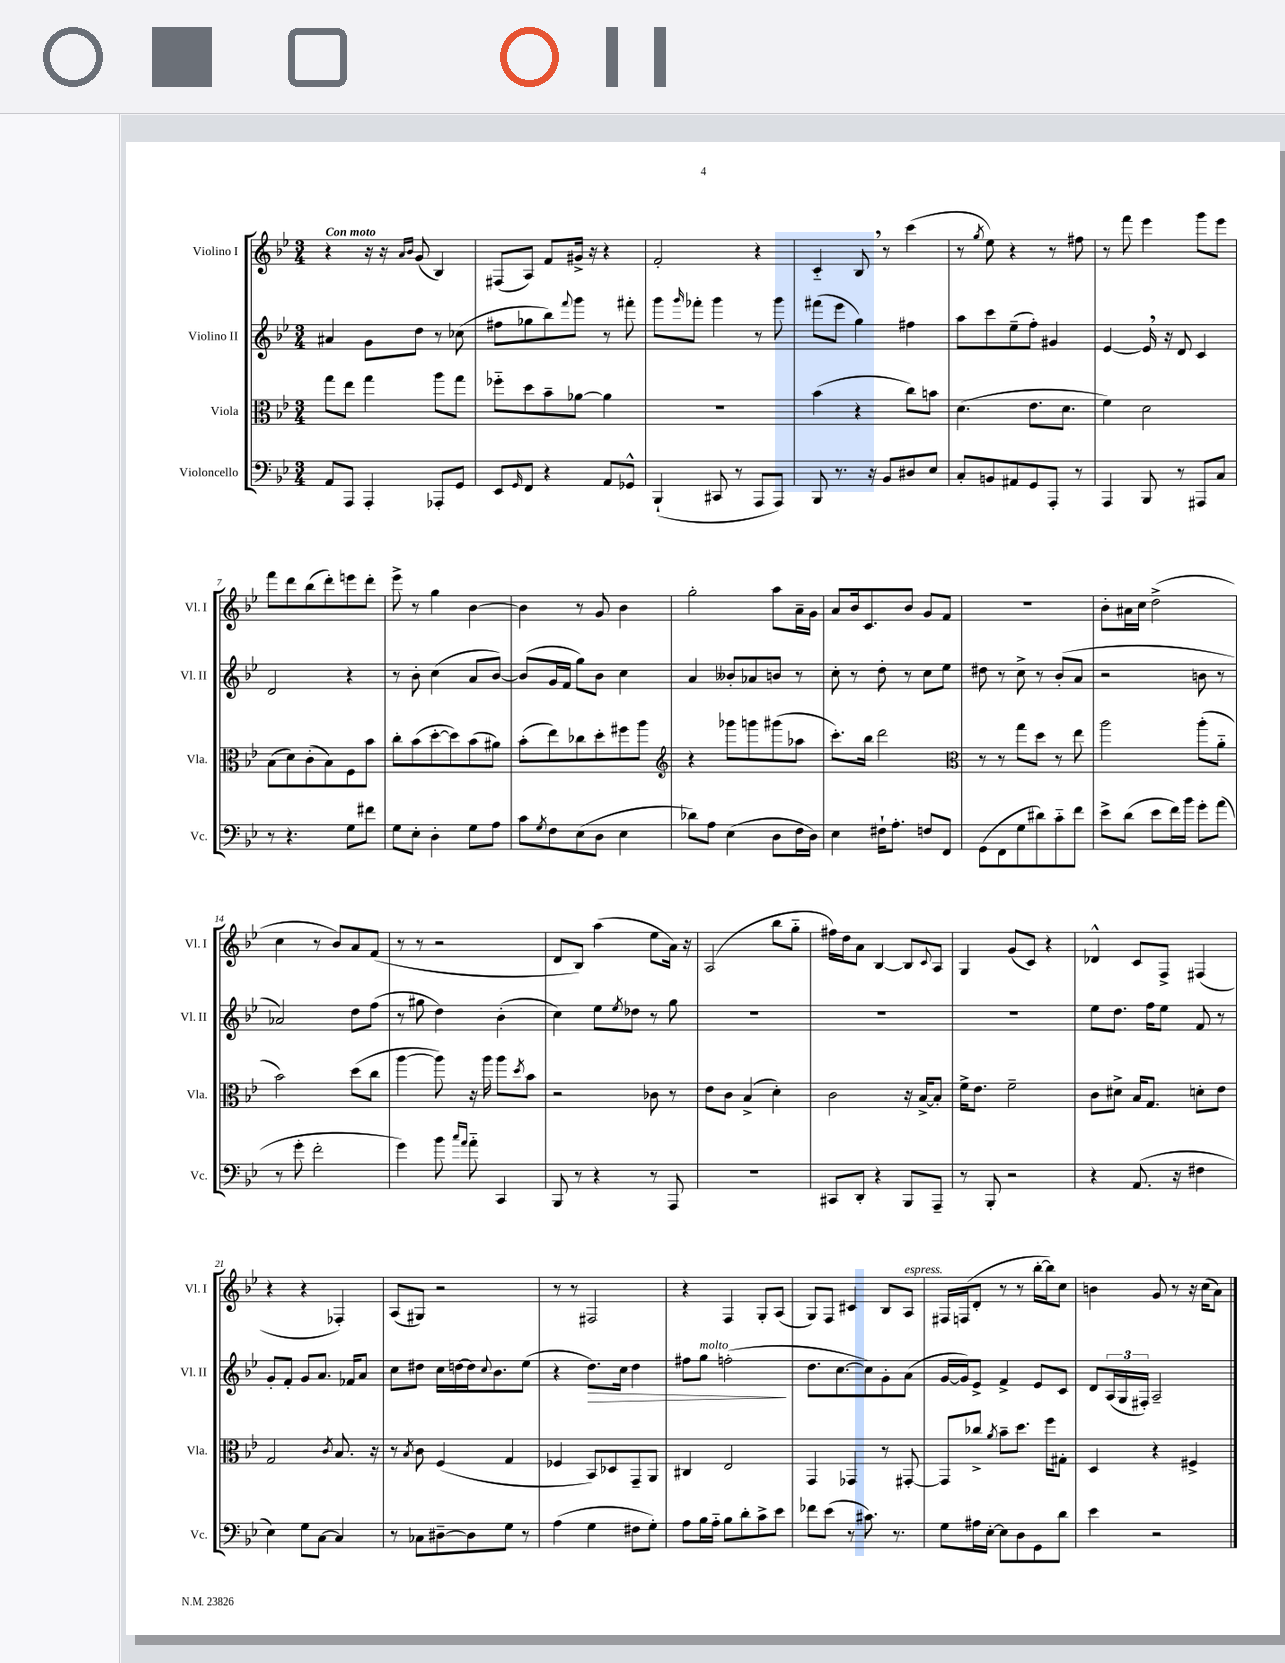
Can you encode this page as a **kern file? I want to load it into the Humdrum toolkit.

**kern	**kern	**kern	**dynam	**kern
*part4	*part3	*part2	*part2	*part1
*staff4	*staff3	*staff2	*staff2	*staff1
*I"Violoncello	*I"Viola	*I"Violino II	*	*I"Violino I
*I'Vc.	*I'Vla.	*I'Vl. II	*	*I'Vl. I
*clefF4	*clefC3	*clefG2	*	*clefG2
*k[b-e-]	*k[b-e-]	*k[b-e-]	*	*k[b-e-]
*M3/4	*M3/4	*M3/4	*	*M3/4
=1	=1	=1	=1	=1
!	!	!	!	!LO:TX:a:B:t=Con moto
8AA/L	8gg\L	4a#X/	.	4r
8AAA/J	8ee-\J	.	.	.
4AAA'/	4gg\	8g\L	.	16r
.	.	.	.	16r
.	.	.	.	16qqa/LL
.	.	.	.	16qqb-/JJ
.	.	8dd\J	.	(8g/
8AAA-X'/L	8aa\L	8r	.	4B-/)
8GG/J	8gg\J	(8cc-X\	.	.
=2	=2	=2	=2	=2
8EE-/L	8ff-X\L	8ff#X\L	.	(8F#X/L
16qqGG/	.	.	.	.
8FF/J	8dd\	8gg-X\	.	8A/J)
4r	8b-~\	8bb-\)	.	8f/L
.	.	8qqfff/	.	.
.	[8a-X\J	8ggg\J	.	16g#X^/Jk
.	.	.	.	16r
8AA/L	4a-\]	8r	.	4r
8GG-X^^/J	.	8fff#X'\	.	.
=3	=3	=3	=3	=3
(4BBB-`/	2.r	8ggg\L	.	2f'/
.	.	16qqggg/	.	.
.	.	8fff-X'\J	.	.
8CC#X/	.	4ggg\	.	.
8r	.	.	.	.
8AAA/L	.	8r	.	4r
8AAA/J)	.	8ggg\	.	.
=4	=4	=4	=4	=4
8BBB-/	(4b-\	(8fff#X\L	.	4c/
8.r	.	8eee-\J	.	.
.	4r	4gg\)	.	8B-,/
16r	.	.	.	.
8BB-/L	.	.	.	8r
8D#X/	8cc\L)	4ff#X\	.	(4ccc\
8E-/J	8bn\J	.	.	.
=5	=5	=5	=5	=5
8C'/L	(4.d\	8aa\L	.	8r
.	.	.	.	8qgg/
8BBn/	.	8ccc\	.	8ee-\)
8AA#X/	.	(8ee-~\	.	4r
8GG/	8.e-\L	8ff'\J)	.	.
8AAA'/J	.	4g#X/	.	8r
.	8.d\J	.	.	.
8r	.	.	.	8ff#X\
=6	=6	=6	=6	=6
4AAA/	4f\)	[4e-/	.	8r
.	.	.	.	8fff\
8BBB-/	2d\	16e-,/]	.	4eee-\
.	.	16r	.	.
8r	.	8d/	.	.
8AAA#X/L	.	4c/	.	8ggg\L
8C/J	.	.	.	8eee-\J
!!LO:LB:g=z
=7	=7	=7	=7	=7
8r	(8B-\L	2d/	.	8fff\L
4.r	8d\)	.	.	8ddd\
.	(8c'\	.	.	(8bb-\
.	8B-\)	.	.	8ddd'\)
8G\L	8F\	4r	.	8eeen\
8f#X\J	8b-\J	.	.	8ddd'\J
=8	=8	=8	=8	=8
8G\L	8cc'\L	8r	.	8eee-^\
8E-'\J	(8b-\	8b-'\	.	8r
4D'\	[8dd'\	(4cc\	.	4gg\
.	8dd\])	.	.	.
8G\L	(8b-\	8a/L	.	[4b-\
8A\J	8a#X\J)	[8b-/J)	.	.
=9	=9	=9	=9	=9
8c\L	(8b-'\L	(8b-/L]	.	4b-\]
8qG/	.	.	.	.
8F\	8ee-\)	16g/L	.	.
.	.	16f/JJ	.	.
(8E-\	8cc-X\	8gg\L)	.	8r
8D\J	8dd'\	8b-\J	.	8g/
4E-\	8ff#X\	4cc\	.	4b-\
.	8aa\J	.	.	.
=10	=10	=10	=10	=10
*	*clefG2	*	*	*
8d-X\L)	4r	4a/	.	2gg'\
8A\J	.	.	.	.
(4E-\	8ggg-X\L	8b--X'/L	.	.
.	8gggn\	8a-X/	.	.
8D\L	(8ggg#X\	8bn/J	.	8aa\L
16F\L	8aa-X\J	8r	.	16a~\L
16D\JJ)	.	.	.	16g\JJ
=11	=11	=11	=11	=11
4E-\	8.ccc'\L)	8cc'\	.	8a/L
.	.	8r	.	16b-/k
.	16bb-\Jk	.	.	8.c/
16F#X`\KL	2ddd\	8dd'\	.	.
8.A'\J	.	.	.	.
.	.	8r	.	8b-/J
8Fn/L	.	8cc\L	.	8g/L
8FF/J	.	8ee-\J	.	8f/J
=12	=12	=12	=12	=12
*	*clefC3	*	*	*
(8GG\L	8r	8dd#X\	.	2.r
8FF\	8r	8r	.	.
8G\	8gg\L	8cc^\	.	.
8d#X\)	8dd\J	8r	.	.
8c\	8r	(8b-'/L	.	.
8f\J	8ee-\	8a/J	.	.
=13	=13	=13	=13	=13
8e-^\L	2aa\	2r	.	8b-'\L
(8d\J	.	.	.	16a#X\L
.	.	.	.	16cc\JJ
8e-\L	.	.	.	(2dd^\
16f\L)	.	.	.	.
16b-\JJ	.	.	.	.
8g'\L	(8aa'\L	8bn\	.	.
(8a\J	8a\J	8r	.	.
!!LO:LB:g=z
=14	=14	=14	=14	=14
8r	2b-\)	2a-X/)	.	4cc\
8g'\	.	.	.	.
2f'\	.	.	.	8r
.	.	.	.	8b-/L)
.	(8dd\L	8dd\L	.	8a/
.	8cc\J	(8ff\J	.	(8f/J
=15	=15	=15	=15	=15
4g\)	[4aa\	8r	.	8r
.	.	8gg#X\	.	8r
8b-\	8aa\])	4dd\)	.	2r
16qqcc/LL	.	.	.	.
16qqa/JJ	.	.	.	.
8a\	16r	.	.	.
.	16aa\	.	.	.
4CC/	8aa\L	(4b-'\	.	.
.	8qdd/	.	.	.
.	8b-\J	.	.	.
=16	=16	=16	=16	=16
8BBB-/	2r	4cc\)	.	8d/L
8r	.	.	.	8B-/J)
4r	.	8ee-\L	.	(4aa\
.	.	8qee-/	.	.
.	.	8dd-X\J	.	.
8r	8c-X\	8r	.	8ee-\L
8AAA/	8r	8gg\	.	16a\Jk)
.	.	.	.	16r
=17	=17	=17	=17	=17
2.r	8e-\L	2.r	.	(2A/
.	8c\J	.	.	.
.	(4B-^/	.	.	.
.	4d'\)	.	.	8bb-\L
.	.	.	.	8gg\J
=18	=18	=18	=18	=18
8CC#X/L	2c\	2.r	.	16ff#X\LL)
.	.	.	.	16dd\J
8DD'/J	.	.	.	8a\J
4r	.	.	.	[4B-/
8BBB-/L	16r	.	.	8B-/L]
.	[16B-^/KL	.	.	.
.	.	.	.	8qqc/
8AAA~/J	8B-'/J]	.	.	8A/J
=19	=19	=19	=19	=19
8r	16f^\KL	2.r	.	4G/
.	8.e-\J	.	.	.
8BBB-'/	.	.	.	.
2r	2f~\	.	.	(8g/L
.	.	.	.	8c/J)
.	.	.	.	4r
=20	=20	=20	=20	=20
4r	8c\L	8ee-\L	.	4d-X^^/
.	8d#X^\J	8.dd\J	.	.
(8.AA/	16B-/KL	.	.	8c/L
.	8.G/J	16ff\KL	.	.
.	.	8ee-\J	.	8F^/J
16r	.	.	.	.
4F#X\	8dn'\L	8f/	.	(4F#X/
.	8e-\J	8r	.	.
!!LO:LB:g=z
=21	=21	=21	=21	=21
4E-\)	2G/	8g'/L	.	4r
.	.	8f'/J	.	.
8G\L	.	8g/L	.	4r
[8C\J	.	8.a/J	.	.
.	8qc/	.	.	.
4C/]	8.B-/	.	.	4F-X'/)
.	.	16f-X/KL	.	.
.	.	8a/J	.	.
.	16r	.	.	.
=22	=22	=22	=22	=22
8r	8r	8cc\L	.	(8A/L
.	8qB-/	.	.	.
8C-X\L	8c\	8dd#X\J	.	8G#X/J)
[8D#X~\	(4F/	16cc\LL	.	2r
.	.	[16ddn\	.	.
8D#\]	.	16dd\J]	.	.
.	.	8qqcc/	.	.
.	.	8.b-\	.	.
8G\J	4G/	.	.	.
8r	.	(8ee-\J	.	.
=23	=23	=23	=23	=23
(4A\	4F-X/	4r	.	8r
.	.	.	.	8r
!	!	!	!LO:HP:b	!
4G\	8BB-/L)	8.dd\L)	>	2F#X/
.	8D-X/	.	.	.
.	.	16cc\Jk	.	.
8F#X\L	8GG~/	4dd\	.	.
8G'\J)	8AA/J	.	.	.
=24	=24	=24	=24	=24
8A\L	4C#X/	8ff#X\L	.	4r
!	!	!LO:TX:a:i:t=molto	!	!
16B-\L	.	8gg\J	.	.
16A\JJ	.	.	.	.
8B-\L	2E-/	(2ffn'\	.	4F/
8d'\	.	.	.	.
8c^\	.	.	.	8G'/L
8e-\J	.	.	.	(8A/J
.	.	.	]	.
=25	=25	=25	=25	=25
8f-X\L	4GG/	8.dd\L	.	8G/L)
(8e-\J	.	.	.	8F/J
.	.	[8.cc\	.	.
8r	4GG-X/	.	.	4c#X/
8.c#X\)	.	8cc\])	.	.
.	8r	8g'\	.	8B-/L
8.r	.	.	.	.
!	!	!	!	!LO:TX:a:i:t=espress.
.	[8GG#X'/	(8a\J	.	8A/J
=26	=26	=26	=26	=26
8G\L	8GG#/L]	[16g/LL	.	16F#X/LL
.	.	16g/J])	.	(16Fn/J
16A#X\L	8cc-X^/J	8e-^/J	.	8d'/J
[16E-'\JJ	.	.	.	.
.	8qa/	.	.	.
8E-\L]	8b-~\L	4f^/	.	8r
8D\	8.dd\J	.	.	8r
8GG\	.	8e-/L	.	[16bb-'\LL
.	16ff\KL	.	.	16bb-\J])
8d\J	8G#X'\J	8c/J	.	8cc\J
=27	=27	=27	=27	=27
4e-\	4D/	8d/L	.	4bn\
.	.	(24A/L	.	.
.	.	24G/	.	.
.	.	24F#X'/JJ)	.	.
2r	4r	2A~/	.	8g/
.	.	.	.	8r
.	4F#X^/	.	.	16r
.	.	.	.	(16cc\KL
.	.	.	.	8a\J)
==	==	==	==	==
*-	*-	*-	*-	*-
